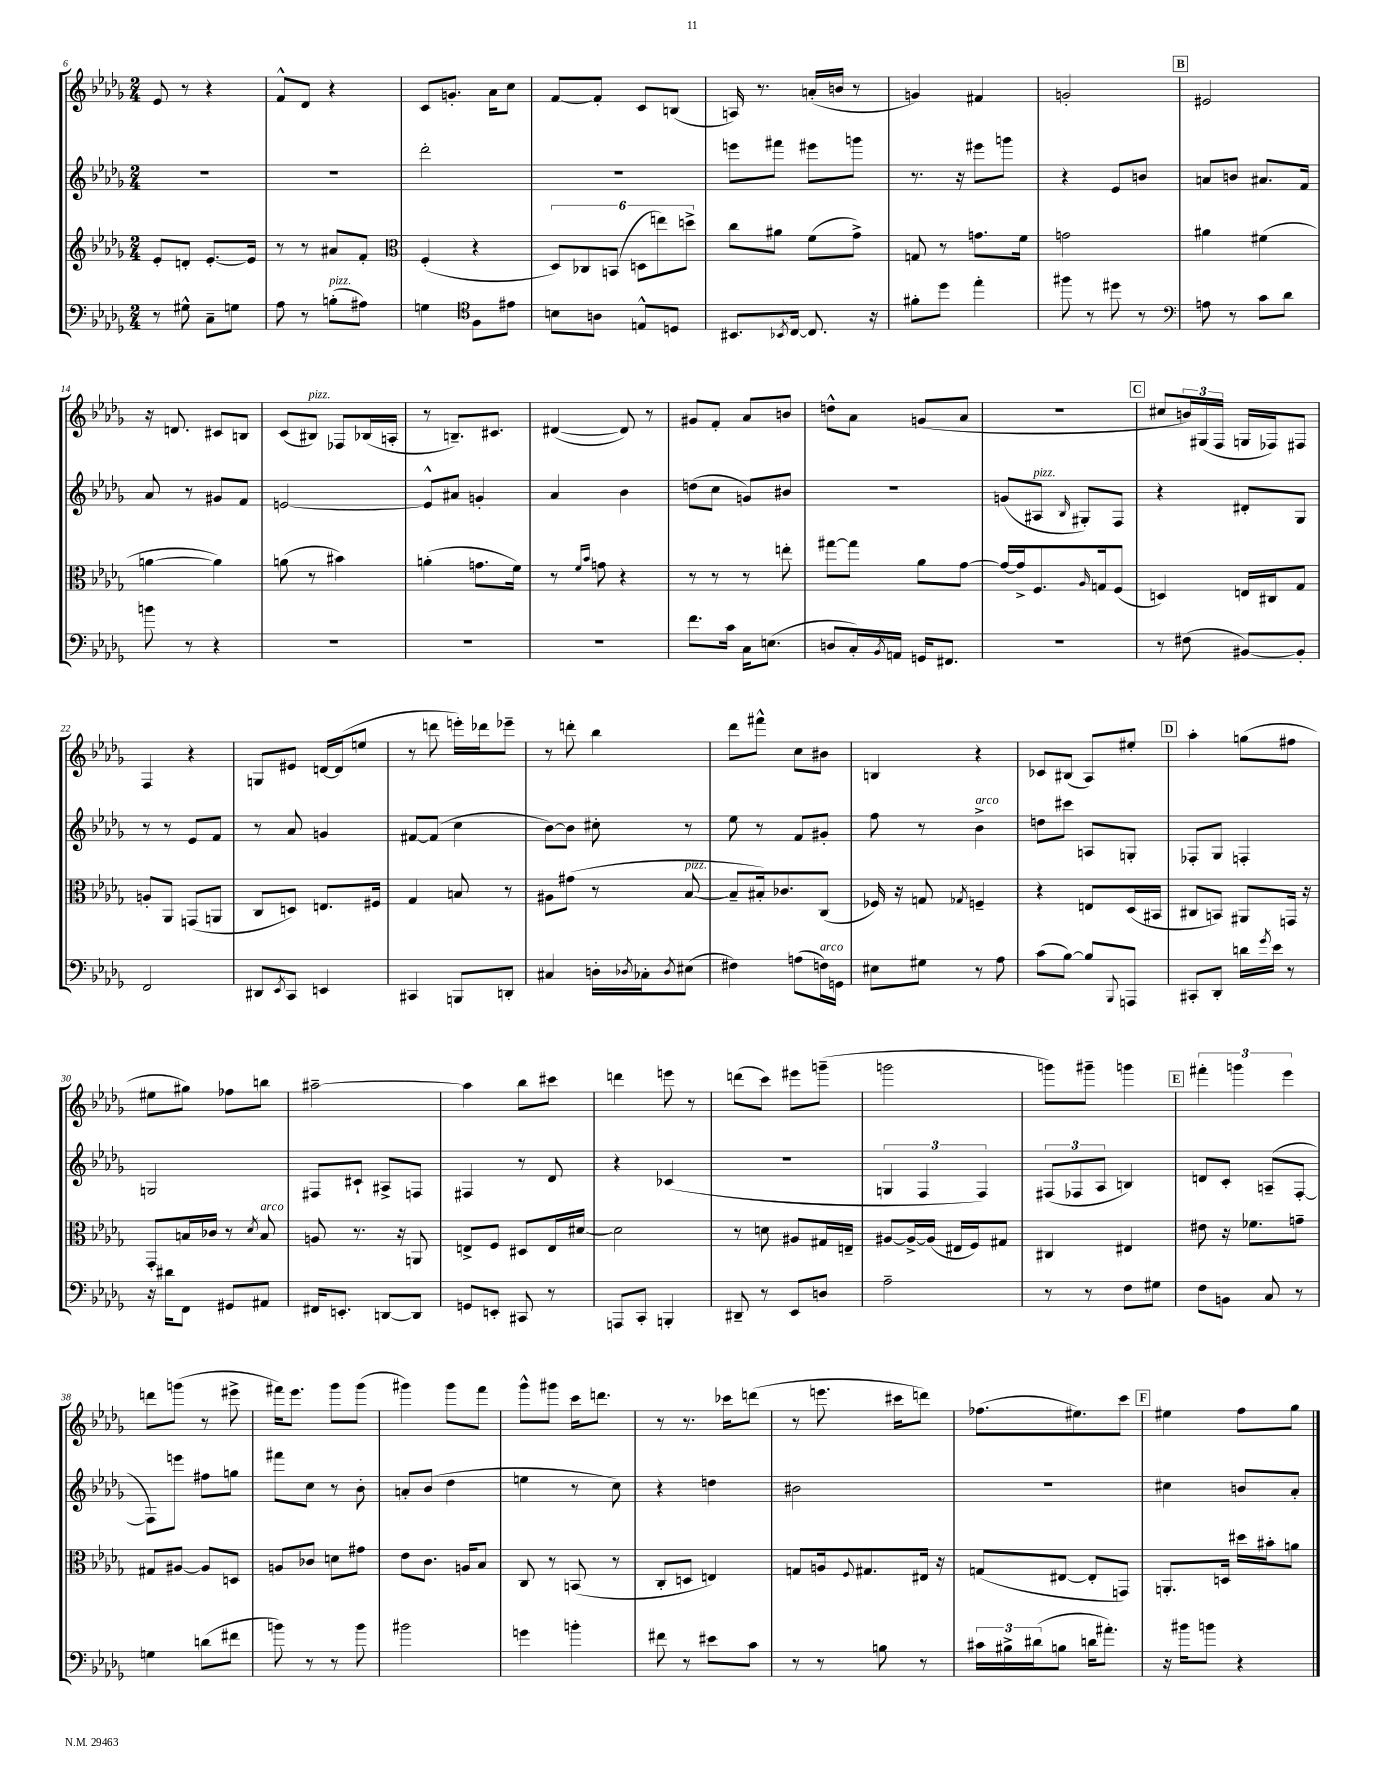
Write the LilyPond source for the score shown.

<<
\new StaffGroup <<
\new Staff = "s0" {
    \clef treble \key des \major \numericTimeSignature \time 2/4
    ees'8 r8 r4 |
    f'8-^ des'8 r4 |
    c'8 g'8.-. aes'16 c''8 |
    f'8~ f'8-. c'8 b8( |
    a16) r8. a'16-.( b'16 r8 |
    g'4) fis'4 |
    g'2-. |
    \mark \markup { \box "B" } eis'2 |
    r16 d'8. cis'8 b8 |
    c'8( bis8^\markup { \italic "pizz." }) fes8 bes16( a16-. |
    r8 b8.--) cis'8. |
    dis'4~( dis'8) r8 |
    gis'8 f'8-. aes'8 b'8 |
    d''8-^ aes'8 g'8( aes'8 |
    R2 |
    \mark \markup { \box "C" } cis''8 \tuplet 3/2 { b'16) gis16( f16 } g16 fes16) fis8 |
    f4 r4 |
    g8 eis'8 d'16~ d'16( e''8 |
    r8 d'''8 e'''16-.) des'''16 ees'''8-- |
    r8 d'''8-. bes''4 |
    des'''8 fis'''8-^ c''8 bis'8 |
    b4 r4 |
    ces'8 bis8( aes8) eis''8-. |
    \mark \markup { \box "D" } aes''4-. g''8( fis''8 |
    eis''8 gis''8) fes''8 b''8 |
    ais''2~-- |
    ais''4 bes''8 cis'''8 |
    d'''4 e'''8 r8 |
    d'''8( c'''8) eis'''8 g'''8--( |
    g'''2 |
    g'''8) gis'''8-- g'''4 |
    \mark \markup { \box "E" } \tuplet 3/2 { fis'''4-. g'''4 ees'''4 } |
    d'''8 g'''8( r8 eis'''8-> |
    fis'''16) ees'''8. ges'''8 ges'''8( |
    gis'''4) gis'''8 f'''8 |
    ges'''8-^ gis'''8 c'''16 d'''8. |
    r8 r8. ces'''16 d'''8( |
    r8 e'''8. cis'''16 d'''8) |
    fes''8.( eis''8.) c'''8 |
    \mark \markup { \box "F" } eis''4 f''8 ges''8 \bar "|." |
}
\new Staff = "s1" {
    \clef treble \key des \major \numericTimeSignature \time 2/4
    R2 |
    R2 |
    des'''2-. |
    r2 |
    e'''8 fis'''8 eis'''8 g'''8 |
    r8. r16 eis'''8 g'''8 |
    r4 ees'8 b'8 |
    \mark \markup { \box "B" } a'8 b'8 ais'8. f'16 |
    aes'8 r8 gis'8 f'8 |
    e'2~ |
    e'8-^ ais'8 g'4-. |
    aes'4 bes'4 |
    d''8( c''8 g'8) bis'8 |
    r2 |
    g'8( ais8^\markup { \italic "pizz." } \grace { bes16 } gis8-.) f8 |
    \mark \markup { \box "C" } r4 dis'8-. ges8 |
    r8 r8 ees'8 f'8 |
    r8 aes'8 g'4 |
    fis'8~ fis'8( c''4 |
    bes'8~) bes'8 cis''8-. r8 |
    ees''8 r8 f'8 gis'8-. |
    f''8 r8 bes'4->^\markup { \italic "arco" } |
    d''8 cis'''8 a8 g8-. |
    \mark \markup { \box "D" } fes8-. ges8 f4-. |
    g2 |
    fis8 cis'8-! ais8-> f8 |
    fis4 r8 des'8 |
    r4 ces'4( |
    r2 |
    \tuplet 3/2 { g4 f4 f4) } |
    \tuplet 3/2 { fis8( fes8 aes8 } b4) |
    \mark \markup { \box "E" } d'8 c'8-. a8--( f8~-. |
    f8) e'''8 fis''8 g''8 |
    fis'''8 c''8 r8 bes'8-. |
    a'8-. bes'8( des''4 |
    e''4 r8 c''8) |
    r4 d''4 |
    bis'2 |
    r2 |
    \mark \markup { \box "F" } cis''4 b'8 aes'8-. \bar "|." |
}
\new Staff = "s2" {
    \clef treble \key des \major \numericTimeSignature \time 2/4
    ees'8-. d'8-. ees'8.~-. ees'16 |
    r8 r8 ais'8 f'8-. |
    \clef alto f4-.( r4 |
    \tuplet 6/4 { des8) ces8 b,8( d8 e''8) d''8-> } |
    c''8 ais'8 f'8( ges'8->) |
    g8 r8 g'8. f'16 |
    g'2 |
    \mark \markup { \box "B" } ais'4 fis'4( |
    a'4~ a'4) |
    a'8( r8 bis'4) |
    a'4-.( g'8. f'16) |
    r8 \grace { f'16 bes'16 } g'8 r4 |
    r8 r8 r8 e''8-. |
    gis''8~ gis''8 aes'8 ges'8~ |
    ges'16~ ges'16-> f8. \grace { aes16 } g16 f8( |
    \mark \markup { \box "C" } d4) e16 cis16 ges8 |
    a8-. aes,8 g,8( a,8 |
    c8 d8) e8. fis16 |
    ges4 b8 r8 |
    ais8 gis'8( r8 bes8~^\markup { \italic "pizz." } |
    bes8-- bis16-.) ces'8. c8( |
    fes16) r16 g8 \acciaccatura { ges8 } f4-- |
    r4 e8 des16( bis,16 |
    \mark \markup { \box "D" } cis8 b,8) ais,8 g,16 r16 |
    ges,8-. b16 ces'16 r8 \acciaccatura { des'8 } b8^\markup { \italic "arco" } |
    a8 r8. r16 a,8 |
    e8-> f8 dis8 e16 dis'16~ |
    dis'2 |
    r8 d'8 ais8 gis16 e16-- |
    ais8~ ais16~-> ais16( eis16 f16) gis8 |
    cis4 eis4 |
    \mark \markup { \box "E" } eis'8 r16 fes'8. g'8-- |
    gis8 ais8~ ais8 d8 |
    a8 ces'8 d'8 gis'8 |
    ees'8 c'8. a16 bes8 |
    c8 r8 b,8( r8 |
    c8-. d8 e4) |
    g8 a16 \appoggiatura { f8 } gis8. eis16 r16 |
    g8( eis8~ eis8-. g,8) |
    \mark \markup { \box "F" } a,8.-. d16 dis''16 bis'16-. a'8 \bar "|." |
}
\new Staff = "s3" {
    \clef bass \key des \major \numericTimeSignature \time 2/4
    r8 gis8-^ c8-- g8 |
    aes8 r8 b8-.^\markup { \italic "pizz." }( ais8) |
    g4 \clef tenor f8 eis'8 |
    b8 a8 e8-^ d8 |
    bis,8. \acciaccatura { bes,8 } c16~ c8. r16 |
    fis'8-. des''8 ees''4-. |
    fis''8 r8 dis''8 r8 |
    \mark \markup { \box "B" } \clef bass a8 r8 c'8 des'8 |
    b'8 r8 r4 |
    R2 |
    R2 |
    R2 |
    f'8. c'16 c16 e8.( |
    d8 c16-.) \acciaccatura { bes,8 } a,16 g,16 fis,8. |
    R2 |
    \mark \markup { \box "C" } r8 fis8( bis,8~) bis,8-. |
    f,2 |
    dis,8 \acciaccatura { ees,8 } c,8 e,4 |
    cis,4 b,,8 d,8-. |
    cis4 d16-. \acciaccatura { des8 } ces16-. \acciaccatura { des8 } eis8( |
    fis4) a8( f16^\markup { \italic "arco" }) g,16 |
    eis8 gis8 r8 aes8 |
    c'8( bes8~) bes8 \appoggiatura { bes,,8 } a,,8 |
    \mark \markup { \box "D" } cis,8-. des,8-. d'16 \acciaccatura { ges'8 } ees'16 r8 |
    r16 dis'16 f,8 gis,8 ais,8 |
    fis,16 e,8.-. d,8~ d,8 |
    g,8 e,8-. cis,8 r8 |
    a,,8 c,8-. b,,4-. |
    dis,8-- r8 ees,8 d8 |
    aes2-- |
    r8 r8 f8 gis8 |
    \mark \markup { \box "E" } f8 b,8 c8 r8 |
    g4 d'8( fis'8 |
    b'8) r8 r8 b'8 |
    bis'2 |
    g'4 b'4-. |
    fis'8 r8 eis'8 c'8 |
    r8 r8 b8 r8 |
    \tuplet 3/2 { cis'16 bis16-> dis'16( } b8 d'16 ais'8.-.) |
    \mark \markup { \box "F" } r16 bis'16 b'8 r4 \bar "|." |
}
>>
>>
\layout { \context { \Score currentBarNumber = #6 } }
